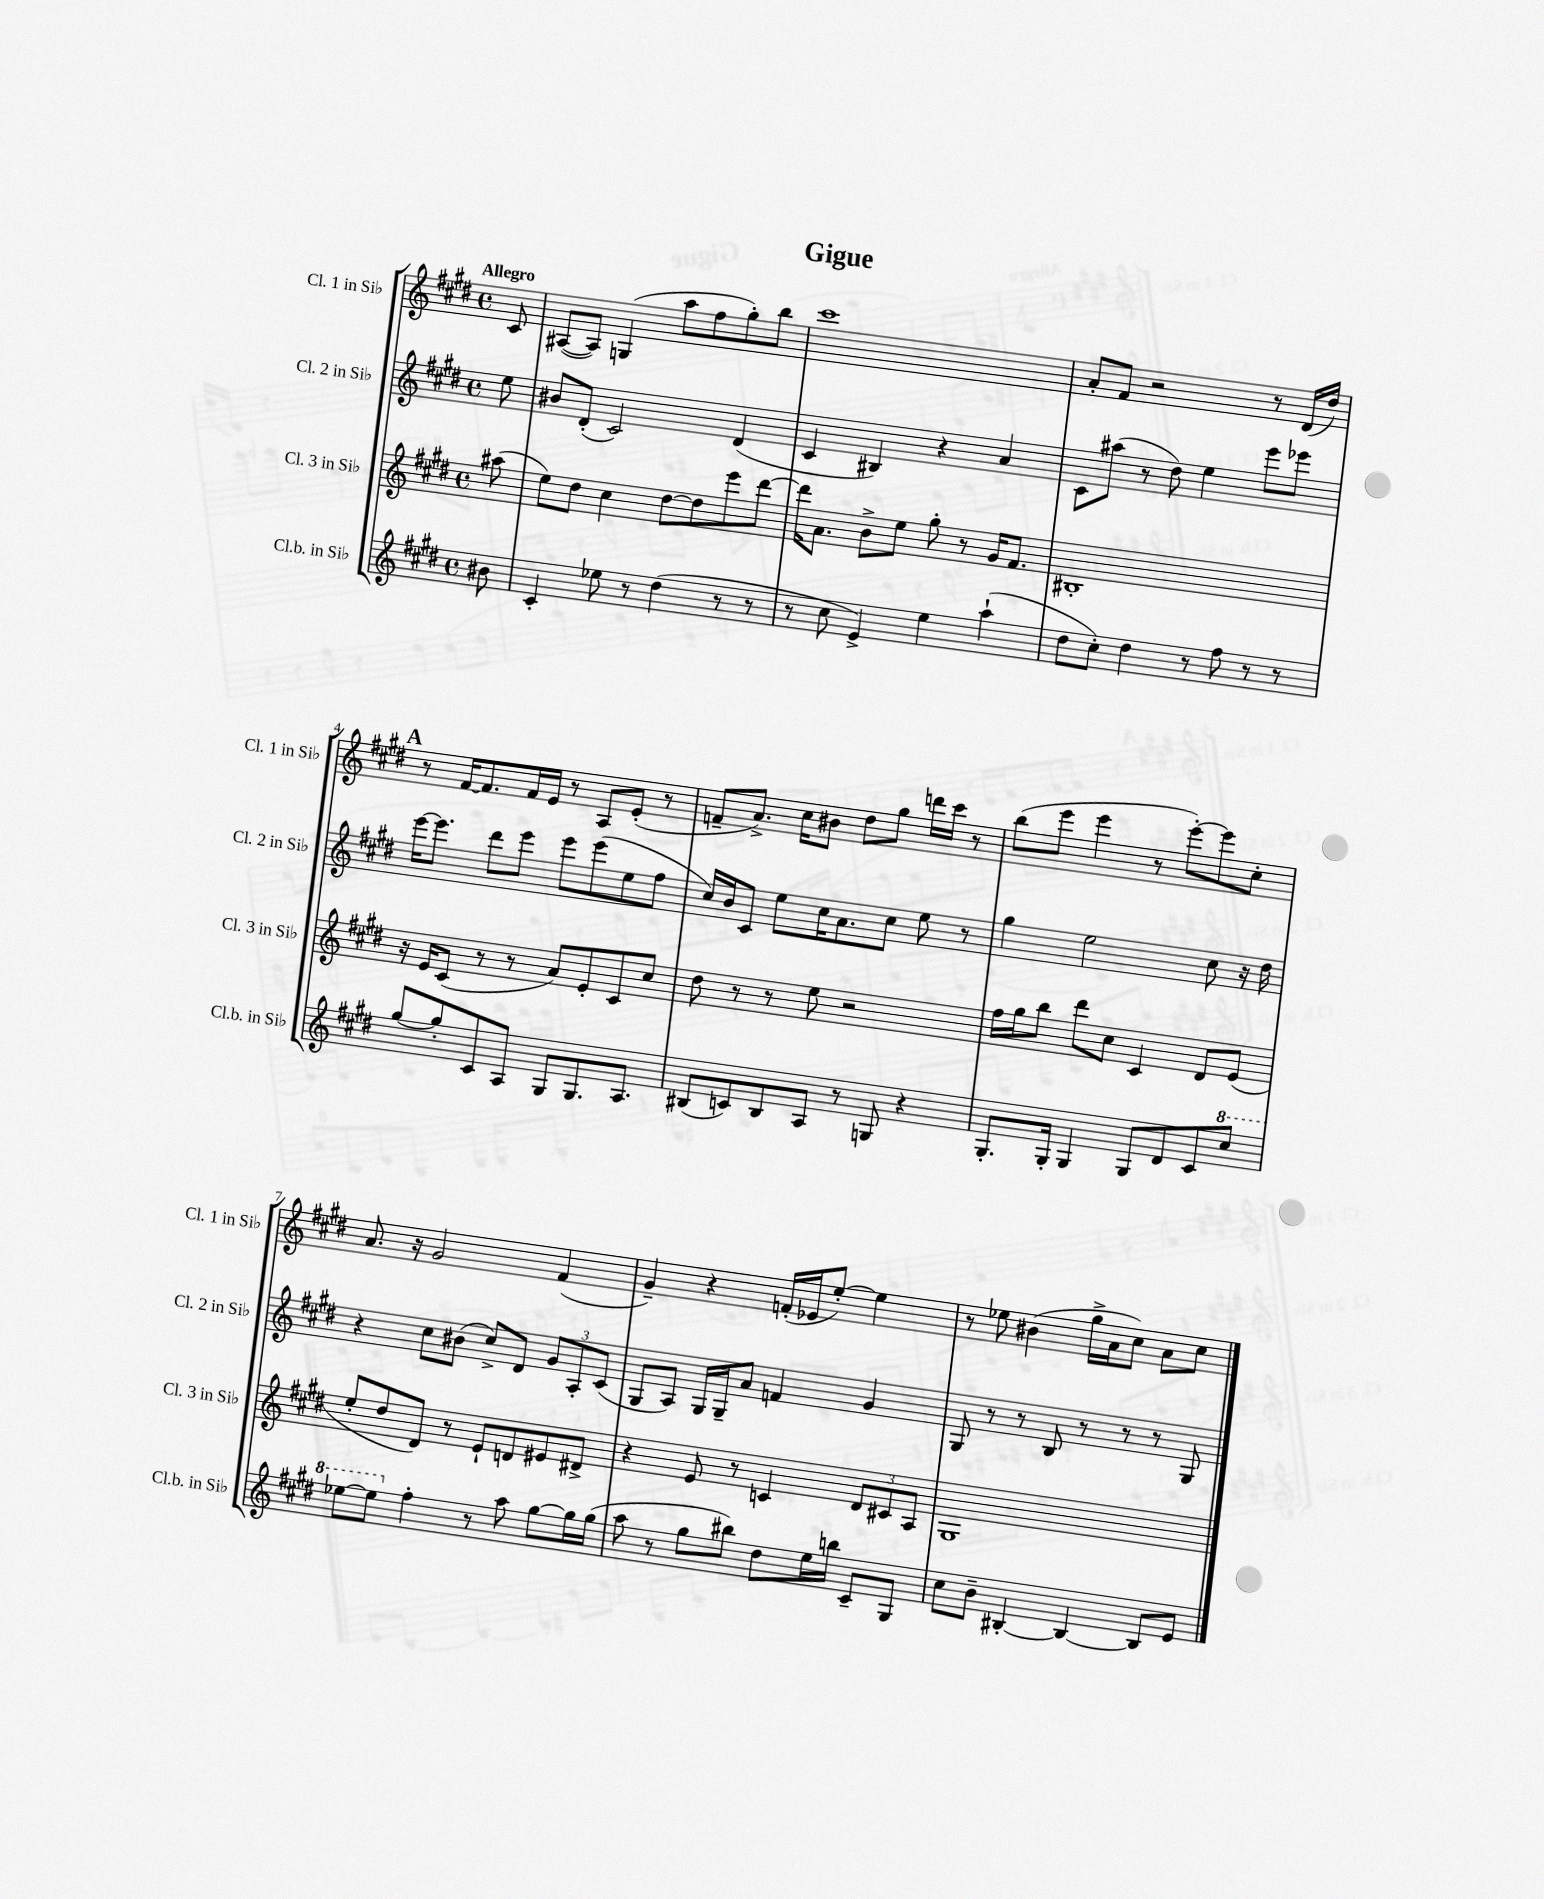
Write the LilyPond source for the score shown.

\header { title = "Gigue" }
<<
\new StaffGroup <<
\new Staff = "s0" \with { instrumentName = "Cl. 1 in Sib" shortInstrumentName = "Cl. 1 in Sib" } {
    \clef treble \key e \major \defaultTimeSignature \time 4/4 \partial 8 \tempo "Allegro"
    cis'8 |
    ais8~( ais8) g4( a''8 fis''8 gis''8-.) b''8 |
    cis'''1 |
    a'8-. fis'8 r2 r8 dis'16( dis''16) |
    \mark \markup { \bold "A" } r8 fis'16~ fis'8. fis'16 e'16 r8 a8 e'8-.( r8 |
    f'8-- a'8.->) cis''16 bis'8 dis''8 gis''8 d'''16 cis'''16 r8 |
    b''8( e'''8 e'''4 r8 e'''8~-.) e'''8 cis''8-. |
    a'8. r16 gis'2 fis'4( |
    gis'4--) r4 f'16-.( ees'16 e''8~-.) e''4 |
    r8 ees''8 bis'4( gis''16-> a'16 cis''8) a'8 cis''8 \bar "|." |
}
\new Staff = "s1" \with { instrumentName = "Cl. 2 in Sib" shortInstrumentName = "Cl. 2 in Sib" } {
    \clef treble \key e \major \defaultTimeSignature \time 4/4 \partial 8
    e''8 |
    bis'8 dis'8-.( cis'2) dis'4( |
    cis'4 bis4) r4 a'4 |
    cis'8 ais''8( r8 dis''8) e''4 e'''8 ees'''8 |
    \mark \markup { \bold "A" } e'''16~ e'''8. dis'''8 e'''8 e'''8 e'''8( e''8 fis''8 |
    cis''16) b'16 cis'8 e''8 cis''16 a'8. cis''8 e''8 r8 |
    gis''4 e''2 cis''8 r16 dis''16 |
    r4 cis''8 bis'8( cis''8->) dis'8 \tuplet 3/2 { gis'8 a8-. cis'8( } |
    gis8 a8) gis16 gis16-- a'8 f'4 gis'4 |
    gis8 r8 r8 b8 r8 r8 r8 gis8 \bar "|." |
}
\new Staff = "s2" \with { instrumentName = "Cl. 3 in Sib" shortInstrumentName = "Cl. 3 in Sib" } {
    \clef treble \key e \major \defaultTimeSignature \time 4/4 \partial 8
    ais''8( |
    e''8) dis''8 cis''4 dis''8~ dis''8 e'''8 dis'''8~ |
    dis'''16 a'8. b'8-> e''8 gis''8-. r8 gis'16 fis'8. |
    bis1-. |
    \mark \markup { \bold "A" } r16 e'16 cis'8( r8 r8 a'8) e'8-. cis'8 cis''8 |
    dis''8 r8 r8 e''8 r2 |
    fis''16 gis''16 b''8 dis'''8 cis''8 cis'4 dis'8 e'8( |
    e''8-. dis''8 dis'8) r8 e'8-! d'8 eis'8 dis'8-> |
    r4 e'8 r8 c'4 \tuplet 3/2 { dis'8 cis'8 a8 } |
    gis1 \bar "|." |
}
\new Staff = "s3" \with { instrumentName = "Cl.b. in Sib" shortInstrumentName = "Cl.b. in Sib" } {
    \clef treble \key e \major \defaultTimeSignature \time 4/4 \partial 8
    bis'8 |
    cis'4-. ees''8 r8 dis''4( r8 r8 |
    r8 cis''8 e'4->) e''4 a''4-!( |
    dis''8 cis''8-.) dis''4 r8 fis''8 r8 r8 |
    \mark \markup { \bold "A" } gis''8~ gis''8-. cis'8 a8 gis8 gis8. a8. |
    bis8( c'8) bis8 a8 r8 g8 r4 |
    gis8.-. gis16-. gis4 gis8 dis'8 cis'8 \ottava #1 cis'''8 |
    ees'''8~ ees'''8 \ottava #0 fis''4-. r8 a''8 gis''8~ gis''16 gis''16( |
    a''8 r8 gis''8 bis''8) dis''8 e''16 b''16 cis'8-- gis8 |
    cis''8 b'8-- bis4~-. bis4~ bis8 e'8 \bar "|." |
}
>>
>>
